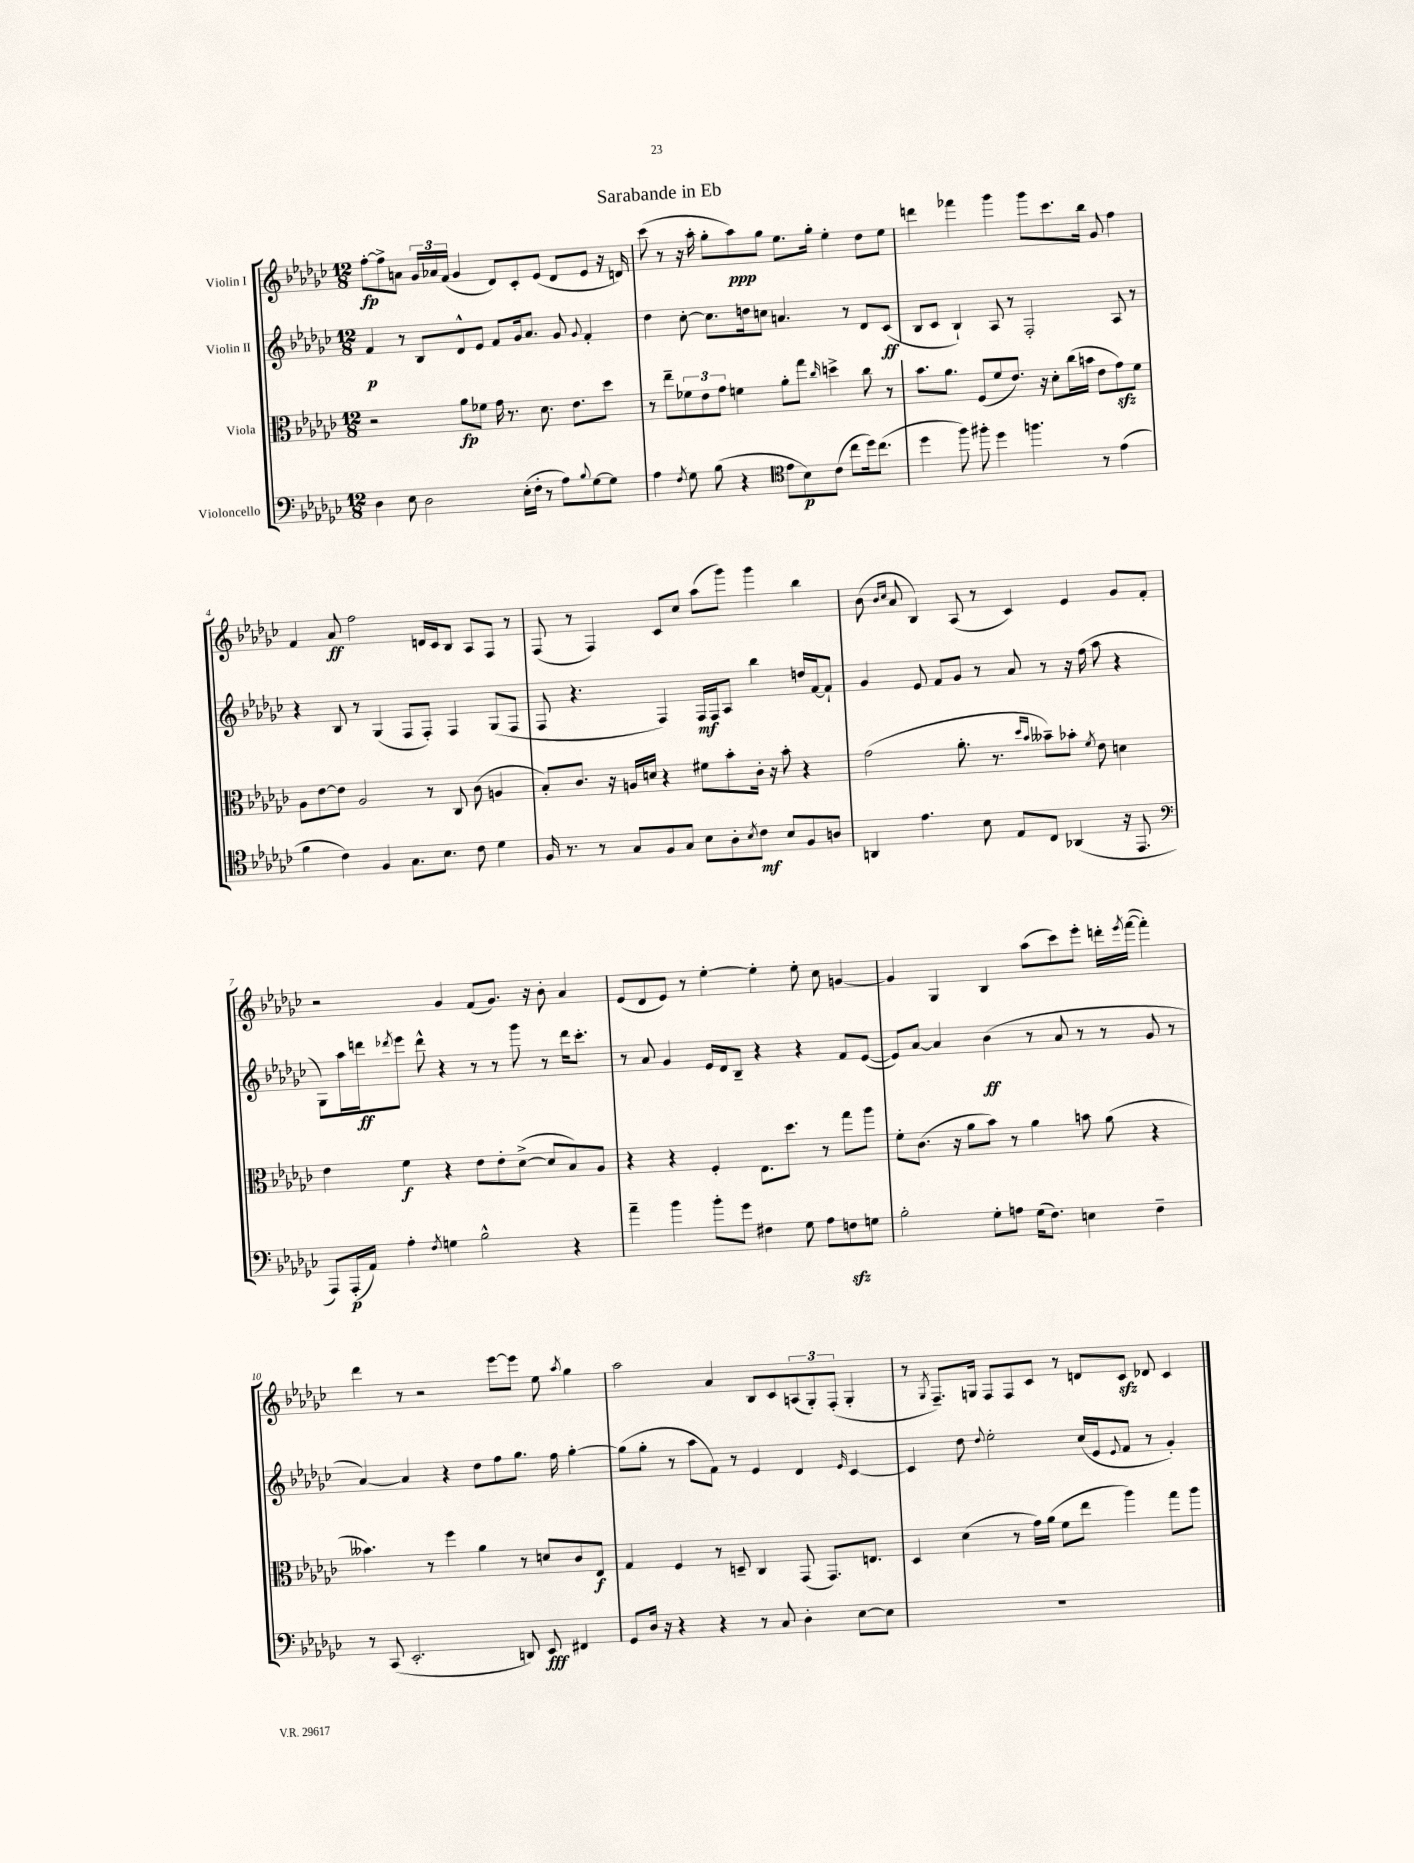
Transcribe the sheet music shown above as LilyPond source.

\header { title = "Sarabande in Eb" }
<<
\new StaffGroup <<
\new Staff = "s0" \with { instrumentName = "Violin I" } {
    \clef treble \key ges \major \numericTimeSignature \time 12/8
    f''8~-.\fp f''8-> a'8 \tuplet 3/2 { ges'16 aes'16 f'16( } ges'4 des'8) ces'8-. ees'8( des'8 ees'8 r16 d'16) |
    ces'''8( r8 r16 aes''16-. ges''8-. aes''8\ppp) ges''8 ees''8. ges''16-. ees''4-. des''8 ees''8 |
    d'''4 fes'''4 ges'''4 ges'''8 ces'''8. bes''16 ges'8 f''4 |
    f'4 aes'8\ff f''2 d'16 ces'16 bes8 aes8 f8 r8 |
    f8( r8 f4) ces'8 ces''8 aes''8( ges'''8) ges'''4 bes''4 |
    bes'8( \grace { bes'16 ces''16 } aes'8 bes4) aes8( r8 ces'4) ees'4 ges'8 f'8-. |
    r2 ges'4 f'8( ges'8.) r16 bes'8-. aes'4 |
    ees'8( des'8 ees'8) r8 ees''4~-. ees''4-. ees''8-. ces''8 g'4~ |
    g'4 ges4 bes4 aes''8( ces'''8) ees'''8-. d'''16-. \acciaccatura { ees'''8 } f'''16~( f'''4-.) |
    des'''4 r8 r2 ees'''8~ ees'''8 ees''8 \acciaccatura { aes''8 } ges''4 |
    aes''2 aes'4 bes8 ces'8 \tuplet 3/2 { a8( ges8-.) f8-.( } ges4-. |
    r8 \acciaccatura { ges8 } f8.--) g16 f8 f8 ces'8 r8 d'8 ces'8\sfz des'8 ces'4 \bar "|." |
}
\new Staff = "s1" \with { instrumentName = "Violin II" } {
    \clef treble \key ges \major \numericTimeSignature \time 12/8
    f'4\p r8 bes8 des'8-^ ees'8 f'8 ges'16 aes'8. ges'8 \appoggiatura { ges'8 } f'4-. |
    des''4 ces''8~-. ces''8. d''16 c''8 a'4. r8 des'8 ces'8\ff( |
    bes8 ces'8 bes4-!) aes8 r8 f2-. aes8 r8 |
    r4 bes8 r8 ges4( f8 f8-.) f4 ges8( f8 |
    f8 r4. f4) f16\mf f16 aes8 bes''4 d''16 f'16~ f'8-! |
    ges'4 ees'8 f'8 ges'8 r8 aes'8 r8 r16 f''16( aes''8 r4 |
    ges8) aes''16 d'''16\ff \acciaccatura { des'''8 } ees'''8 des'''8-^ r4 r8 r8 ges'''8 r8 des'''16 ces'''8.-. |
    r8 aes'8 ges'4 ees'16 des'16 bes8-- r4 r4 f'8 ees'8~( |
    ees'8) aes'8~ aes'4 bes'4\ff( r8 aes'8 r8 r8 ges'8 r8 |
    aes'4~) aes'4 r4 des''8 f''8 ges''8. f''16 ges''4~-. |
    ges''8( ges''8-. r8 aes''8 f'8) r8 ees'4 des'4 \grace { ees'16 } ces'4~ |
    ces'4 des''8 \appoggiatura { des''8 } ees''2-. ces''16( ees'16 \appoggiatura { ees'8 } f'8 r8 ges'4-.) \bar "|." |
}
\new Staff = "s2" \with { instrumentName = "Viola" } {
    \clef alto \key ges \major \numericTimeSignature \time 12/8
    r2 aes'8\fp fes'8 ges'16 r8. des'8. ees'8. des''8 |
    r8 ees''8-- \tuplet 3/2 { fes'8 ees'8 ges'8 } f'4 aes'8-. ges''8 \grace { ces''16 } d''4-> ces''8 r8 |
    bes'8. aes'8. f8( f'8 ees'8.) r16 des'8-. ces''16( b'16 ees'8 ges'8\sfz) f'8 |
    aes8 ees'8~ ees'8 aes2 r8 ces8 ces'8( a4 |
    bes8-.) ces'8. r16 a16 d'16 r4 fis'8 bes'8-. ces'16-. r16 bes'8-. r4 |
    ges'2( aes'8.-. r8. \grace { des''16 bes'16 } beses'8--) bes'8-. \acciaccatura { f'8 } ees'8 d'4 |
    ees'4 f'4\f r4 ees'8 ees'8-. des'8~->( des'8 bes8) aes8 |
    r4 r4 f4-. ees8. des''8. r8 ges''8 aes''8 |
    f'8-. ces'8.( r16 aes'8 bes'8) r8 aes'4 b'8 aes'8( r4 |
    beses'4.) r8 f''4 aes'4 r8 d'8 ces'8 ees8\f |
    ges4 f4 r8 d8-- ces4 ges,8( ges,8.) e8. |
    des4 des'4( r8 ges'16) aes'16( f'8 ees''8 aes''4) ges''8 aes''8 \bar "|." |
}
\new Staff = "s3" \with { instrumentName = "Violoncello" } {
    \clef bass \key ges \major \numericTimeSignature \time 12/8
    des4 ees8 des2 ees16-.( f16-. r8 aes8) \appoggiatura { bes8 } ges8~ ges8 |
    aes4 \acciaccatura { f8 } ges8 bes8( r4 \clef tenor ees'8 bes8\p) ces'8( ces''8 des''16) ces''8.( |
    des''4 f''8) fis''8-. des''4 f''4. r8 ees'4( |
    f'4 ces'4) f4 ges8. bes8. ces'8 des'4 |
    f16 r8. r8 ges8 f8 ges8 bes8 aes8-. \acciaccatura { bes8 } ces'8\mf bes8 f8 a8 |
    a,4 ees'4. bes8 ees8 ces8 aes,4( r16 ees,8. |
    \clef bass aes,,8) aes,,16-.\p( aes,16) aes4-. \acciaccatura { f8 } g4 bes2-^ r4 |
    aes'4-- bes'4 bes'8-. ges'8 fis4 ges8 aes8 f8\sfz g8 |
    bes2-. ges8-. a8 ges16( f8.) e4 f4-- |
    r8 ces,8( ees,2.-. d,8) ees,8\fff fis,4 |
    ges,8 des16 r16 r4 r4 r8 ces8 des4-. ees8~ ees8 |
    R1. \bar "|." |
}
>>
>>
